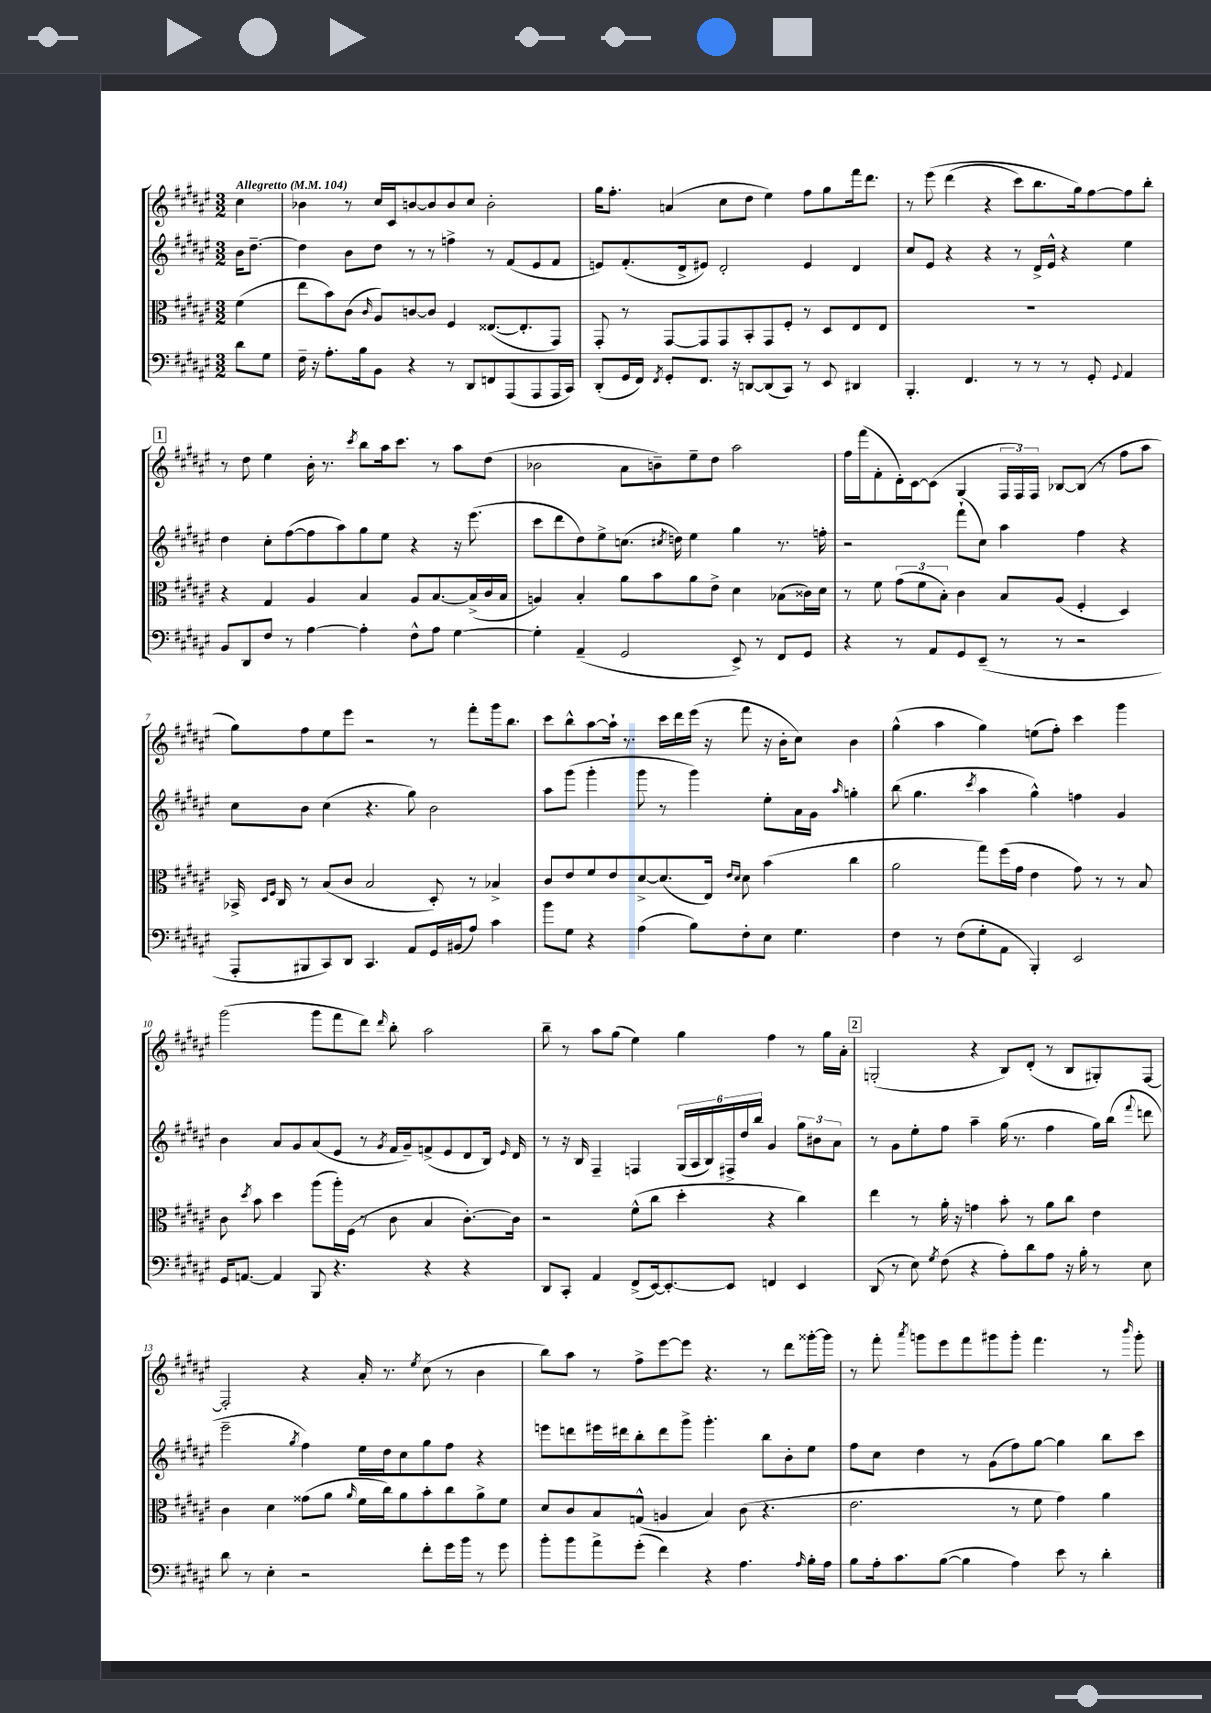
<<
\new StaffGroup <<
\new Staff = "s0" {
    \clef treble \key fis \major \numericTimeSignature \time 3/2 \partial 4 \tempo "Allegretto" 4 = 104
    \autoBeamOff cis''4 |
    bes'4 r8 cis''16[ cis'16 b'8~ b'8 b'8 cis''8] b'2-. |
    gis''16[ fis''8.]-. a'4( cis''8[ dis''8] eis''4) fis''8[ gis''8 fis'''16 dis'''8.] |
    r8 eis'''8\( dis'''4( r4 cis'''8[) b''8. gis''16\) fis''8~ fis''8 b''8]-. |
    \mark \markup { \box "1" } r8 dis''8 eis''4 b'16-. r8. \acciaccatura { cis'''8 } b''8[ ais''16 cis'''8.] r8 ais''8[ dis''8]( |
    bes'2 ais'8[ b'8--) eis''8-- dis''8] ais''2 |
    fis''16[ fis'''16( fis'8-. dis'16-.) cis'16~ cis'8]( gis4 \tuplet 3/2 { fis16[ fis16) fis16] } bes8[~ bes8]( r8 fis''8[ ais''8] |
    gis''8[) fis''8 eis''8 eis'''8] r2 r8 fis'''8[-. gis'''16 b''8.] |
    cis'''8[ b''8-^ ais''8~ ais''16]-! r8. cis'''16[ dis'''16 eis'''16]( r16 fis'''8 r16 b'16[-. cis''8]) b'4 |
    gis''4-^( ais''4 gis''4) e''8[( fis''8]-.) cis'''4 gis'''4 |
    gis'''2( gis'''8[ fis'''8 dis'''8]) \grace { dis'''16 } b''8-. ais''2 |
    b''8-- r8 ais''8[ gis''8]( eis''4) gis''4 fis''4 r8 gis''16[ ais'16]-. |
    \mark \markup { \box "2" } g2-.( r4 b8[) dis'8]-.( r8 b8[ gis8-.) fis8]~ |
    fis2-. r4 ais'16-. r8. \acciaccatura { eis''8 } cis''8( r8 b'4 |
    b''8[) ais''8] r8 fis''8[-> eis'''8~ eis'''8] r4. r8 dis'''8[ gisis'''16~-. gisis'''16] |
    r8 fis'''8-. \acciaccatura { ais'''8 } g'''8[ eis'''8 fis'''8 gis'''8 gis'''8]-. fis'''4. r8 \grace { b'''16 } gis'''8-. \bar "|." |
}
\new Staff = "s1" {
    \clef treble \key fis \major \numericTimeSignature \time 3/2 \partial 4
    \autoBeamOff b'16[ dis''8.]~-- |
    dis''4 b'8[ dis''8] r8 r8 f''4-> r8 fis'8[( eis'8 fis'8] |
    e'8[) fis'8.-.( dis'16-> eis'8]) dis'2-. eis'4 dis'4 |
    cis''8[ eis'8] r4 r4 r8 dis'16[-> eis'16]-^ r4 eis''4 |
    \mark \markup { \box "1" } dis''4 cis''8[-. fis''8~( fis''8 ais''8) gis''8 eis''8] r4 r16 eis'''8.( |
    cis'''8[ dis'''8 dis''8) eis''8-> c''8.]( \acciaccatura { cis''8 } d''16) eis''4 gis''4 r8. f''16-. |
    r2 fis'''8[-!( cis''8]) ais''4 fis''4 r4 |
    cis''8[ b'8] cis''4( r4. gis''8) b'2 |
    ais''8[ gis'''8]( gis'''4-. gis'''8 r8 gis'''4) eis''8[-. ais'16 gis'16] \grace { ais''16 } g''4-. |
    b''8( gis''4. \acciaccatura { cis'''8 } ais''4 gis''4-^) f''4 gis'4 |
    b'4 ais'8[ gis'8 ais'8( eis'8] r8 \acciaccatura { gis'8 } fis'16[ gis'16--) f'8->( eis'8 dis'8 b16]) \grace { eis'16 } dis'16 |
    r8 r16 b16 fis4-- f4 \tuplet 6/4 { gis16[( ais16 b16) fis16-> dis''16 b''16] } gis'4 \tuplet 3/2 { gis''8[ bis'8 ais'8] } |
    \mark \markup { \box "2" } r8 gis'8[ eis''8-. fis''8] ais''4-- gis''16( r8. fis''4 gis''16[) b''16]( \appoggiatura { fis'''8 } d'''8 |
    eis'''2-- \acciaccatura { gis''8 } fis''4) eis''16[ dis''16 cis''8 gis''8 fis''8] r4 |
    e'''8[ d'''8 eis'''16 dis'''16 b''8-. dis'''8 gis'''8]-> gis'''4.-. b''8[ b'8-. eis''8] |
    fis''8[ cis''8] dis''4 r8 gis'8[( fis''8) gis''8]~ gis''4 b''8[ cis'''8] \bar "|." |
}
\new Staff = "s2" {
    \clef alto \key fis \major \numericTimeSignature \time 3/2 \partial 4
    \autoBeamOff fis'4( |
    eis''8[ b'8) cis'8]( \grace { cis'16 } ais8[) c'8~ c'8] fis4 eisis8.[~( eisis8.-. gis,8]) |
    gis,8-. r8 gis,8[~ gis,8 gis,8 b,8-. gis,8 fis8]-. r8 dis8[ eis8 eis8] |
    R1. |
    \mark \markup { \box "1" } r4 gis4 ais4 b4 ais8[ b8.~ b16->( cis'16 b16] |
    a4) b4-. ais'8[ b'8 ais'8 eis'8]-> dis'4 bes8[( cisis'16) dis'16] |
    r8 fis'8 \tuplet 3/2 { gis'8[( fis'8 b8]-.) } cis'4 b8[ ais8]( fis4-. dis4) |
    bes,16-> \grace { dis16[ fis16] } cis16 r8 b8[( cis'8] b2 dis8-.) r8 bes4-> |
    cis'8[ eis'8 fis'8 eis'8 dis'8~-> dis'8.( eis16]) \grace { eis'16[ dis'16] } dis'8 b'4( cis''4 |
    ais'2 gis''8[) fis''16( gis'16] eis'4 gis'8) r8 r8 b8 |
    cis'8 \acciaccatura { dis''8 } b'8 dis''4 ais''8[( ais''16-.) fis16]( r8 cis'8 b4 cis'8.[~-.) cis'16] |
    r2 fis'8[-^( cis''8] dis''4-. r4 cis''4) |
    \mark \markup { \box "2" } eis''4 r8 ais'16-. r16 g'4 b'8-. r8 ais'8[ cis''8] eis'4 |
    cis'4 dis'4 gisis'8[( ais'8] \grace { ais'16 } fis'16[ cis''16) ais'8 b'8-. cis''8 ais'8-> fis'8] |
    dis'8[ cis'8 b8 g8]-^( a4 b4) cis'8( r4. |
    eis'2. r8 fis'8 gis'4) ais'4 \bar "|." |
}
\new Staff = "s3" {
    \clef bass \key fis \major \numericTimeSignature \time 3/2 \partial 4
    \autoBeamOff dis'8[ gis8] |
    fis16-- r16 ais8.[-. b16 b,8] r4 r8 dis,8[ f,8 ais,,8( ais,,8 ais,,16 cis,16]) |
    dis,8[-.( gis,16 fis,16]) \acciaccatura { fis,8 } gis,8[-. fis,8.] r16 d,8[~ d,8( cis,8]) r8 eis,8 dis,4 |
    b,,4.-. fis,4. r8 r8 r8 gis,8-. \appoggiatura { gis,8 } ais,4 |
    \mark \markup { \box "1" } b,8[ dis,8 fis8] r8 ais4~ ais4-. fis8[-^ ais8] gis4~ |
    gis4-. ais,4--( gis,2 eis,8->) r8 fis,8[ gis,8] |
    r4 r8 ais,8[ gis,8 eis,8]--( r8 r8 r2 |
    ais,,8[-. bis,,8 cis,8) dis,8] cis,4. ais,8[ gis,16 bis,16( ais8]) cis'4 |
    b'8[ gis8] r4 ais4( b8[) fis8-. eis8] gis4. |
    fis4 r8 fis8[( gis8-. ais,8] b,,4-.) eis,2 |
    gis,16[ a,8.]~ a,4 b,,8 r4. r4 r4 |
    dis,8[ cis,8]-. ais,4 fis,8[->( eis,16~) eis,8.~-. eis,8] f,4 eis,4 |
    \mark \markup { \box "2" } dis,8( r8 eis8) \acciaccatura { gis8 } fis8( r4 ais8[-.) dis'8 ais8] r16 b16-. r8 eis8 |
    dis'8 r8 eis4-. r2 fis'8[-. gis'16 b'16] r8 gis'8 |
    b'8[-. b'8 ais'8-> gis'8]-.( fis'4) r4 ais4. \grace { ais16 } b16[-. ais16] |
    b8[ ais16-. cis'8. b8]~( b4 ais4) eis'8 r8 dis'4-. \bar "|." |
}
>>
>>
